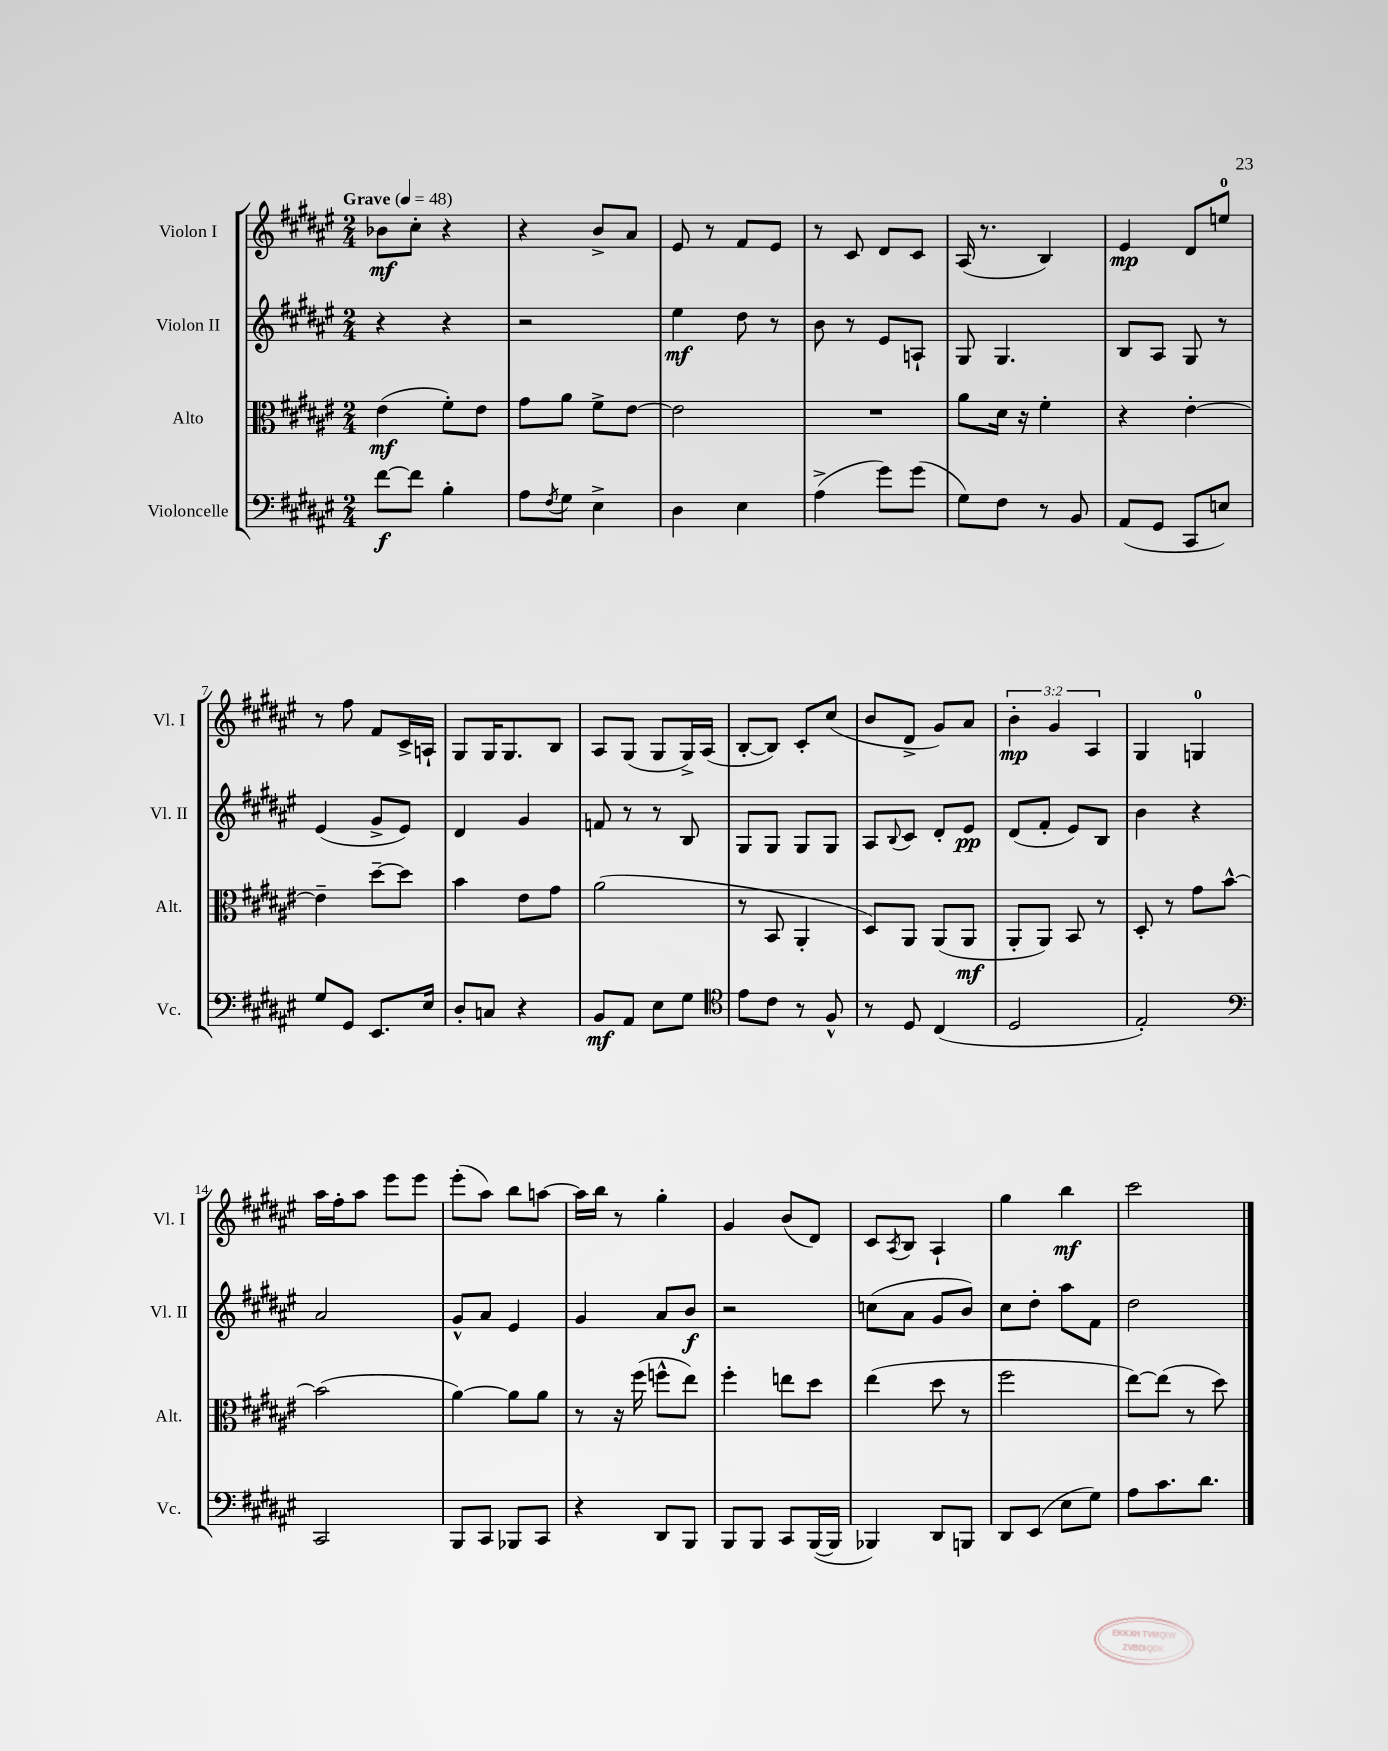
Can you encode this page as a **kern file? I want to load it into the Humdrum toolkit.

**kern	**kern	**kern	**kern
*staff4	*staff3	*staff2	*staff1
*clefF4	*clefC3	*clefG2	*clefG2
*k[f#c#g#d#a#e#]	*k[f#c#g#d#a#e#]	*k[f#c#g#d#a#e#]	*k[f#c#g#d#a#e#]
*M2/4	*M2/4	*M2/4	*M2/4
*MM48	*MM48	*MM48	*MM48
[8f#	(4e#	4r	8b-
8f#]	.	.	8cc#'
4B'	8f#')	4r	4r
.	8e#	.	.
=	=	=	=
8A#	8g#	2r	4r
8qF#	.	.	.
8G#	8a#	.	.
4E#^	8f#^	.	8b^
.	[8e#	.	8a#
=	=	=	=
4D#	2e#]	4ee#	8e#
.	.	.	8r
4E#	.	8dd#	8f#
.	.	8r	8e#
=	=	=	=
(4A#^	2r	8b	8r
.	.	8r	8c#
8g#)	.	8e#	8d#
(8g#	.	8A`	8c#
=	=	=	=
8G#)	8a#	8G#	(16A#
.	.	.	8.r
8F#	16d#	4.G#	.
.	16r	.	.
8r	4f#'	.	4B)
8BB	.	.	.
=	=	=	=
(8AA#	4r	8B	4e#
8GG#	.	8A#	.
8CC#	[4e#'	8G#	8d#
8E)	.	8r	8ee
=	=	=	=
8G#	4e#~]	(4e#	8r
8GG#	.	.	8ff#
8.EE#	[8dd#~	8g#^	8f#
.	8dd#]	8e#)	16c#^
16E#	.	.	16A`
=	=	=	=
8D#'	4b	4d#	8G#
8C	.	.	16G#
.	.	.	8.G#
4r	8e#	4g#	.
.	8g#	.	8B
=	=	=	=
8BB	(2a#	8f	8A#
8AA#	.	8r	(8G#
8E#	.	8r	8G#
8G#	.	8B	16G#^)
.	.	.	(16A#
=	=	=	=
*clefC4	*	*	*
8e#	8r	8G#	[8B'
8c#	8BB	8G#	8B])
8r	4AA#'	8G#	8c#'
8F#^^	.	8G#	(8cc#
=	=	=	=
8r	8D#)	8A#	8b
.	.	8qqB	.
8D#	8AA#	8c#	8d#^
(4C#	(8AA#	8d#'	8g#)
.	8AA#	8e#	8a#
=	=	=	=
2D#	8AA#'	(8d#	6b'
.	8AA#)	8f#'	.
.	.	.	6g#
.	8BB	8e#)	.
.	.	.	6A#
.	8r	8B	.
=	=	=	=
2E#')	8D#'	4b	4G#
.	8r	.	.
.	8g#	4r	4G
.	[8b^^	.	.
=	=	=	=
*clefF4	*	*	*
2CC#	(2b]	2a#	16aa#
.	.	.	16ff#'
.	.	.	8aa#
.	.	.	8eee#
.	.	.	8eee#
=	=	=	=
8BBB	[4a#)	8g#^^	(8eee#'
8CC#	.	8a#	8aa#)
8BBB-	8a#]	4e#	8bb
8CC#	8a#	.	[8aa
=	=	=	=
4r	8r	4g#	16aa]
.	.	.	16bb
.	16r	.	8r
.	(16ff#	.	.
8DD#	8ff^^	8a#	4gg#'
8BBB	8ee#)	8b	.
=	=	=	=
8BBB	4ff#'	2r	4g#
8BBB	.	.	.
8CC#	8ee	.	(8b
([16BBB	8dd#	.	8d#)
16BBB]	.	.	.
=	=	=	=
4BBB-)	(4ee#	(8cc	8c#
.	.	.	8qA#
.	.	8a#	8B
8DD#	8dd#	8g#	4A#`
8BBB	8r	8b)	.
=	=	=	=
8DD#	2ff#	8cc#	4gg#
(8EE#	.	8dd#'	.
8E#	.	8aa#	4bb
8G#)	.	8f#	.
=	=	=	=
8A#	[8ee#)	2dd#	2ccc#
8.c#	(8ee#]	.	.
.	8r	.	.
8.d#	.	.	.
.	8dd#)	.	.
==	==	==	==
*-	*-	*-	*-
